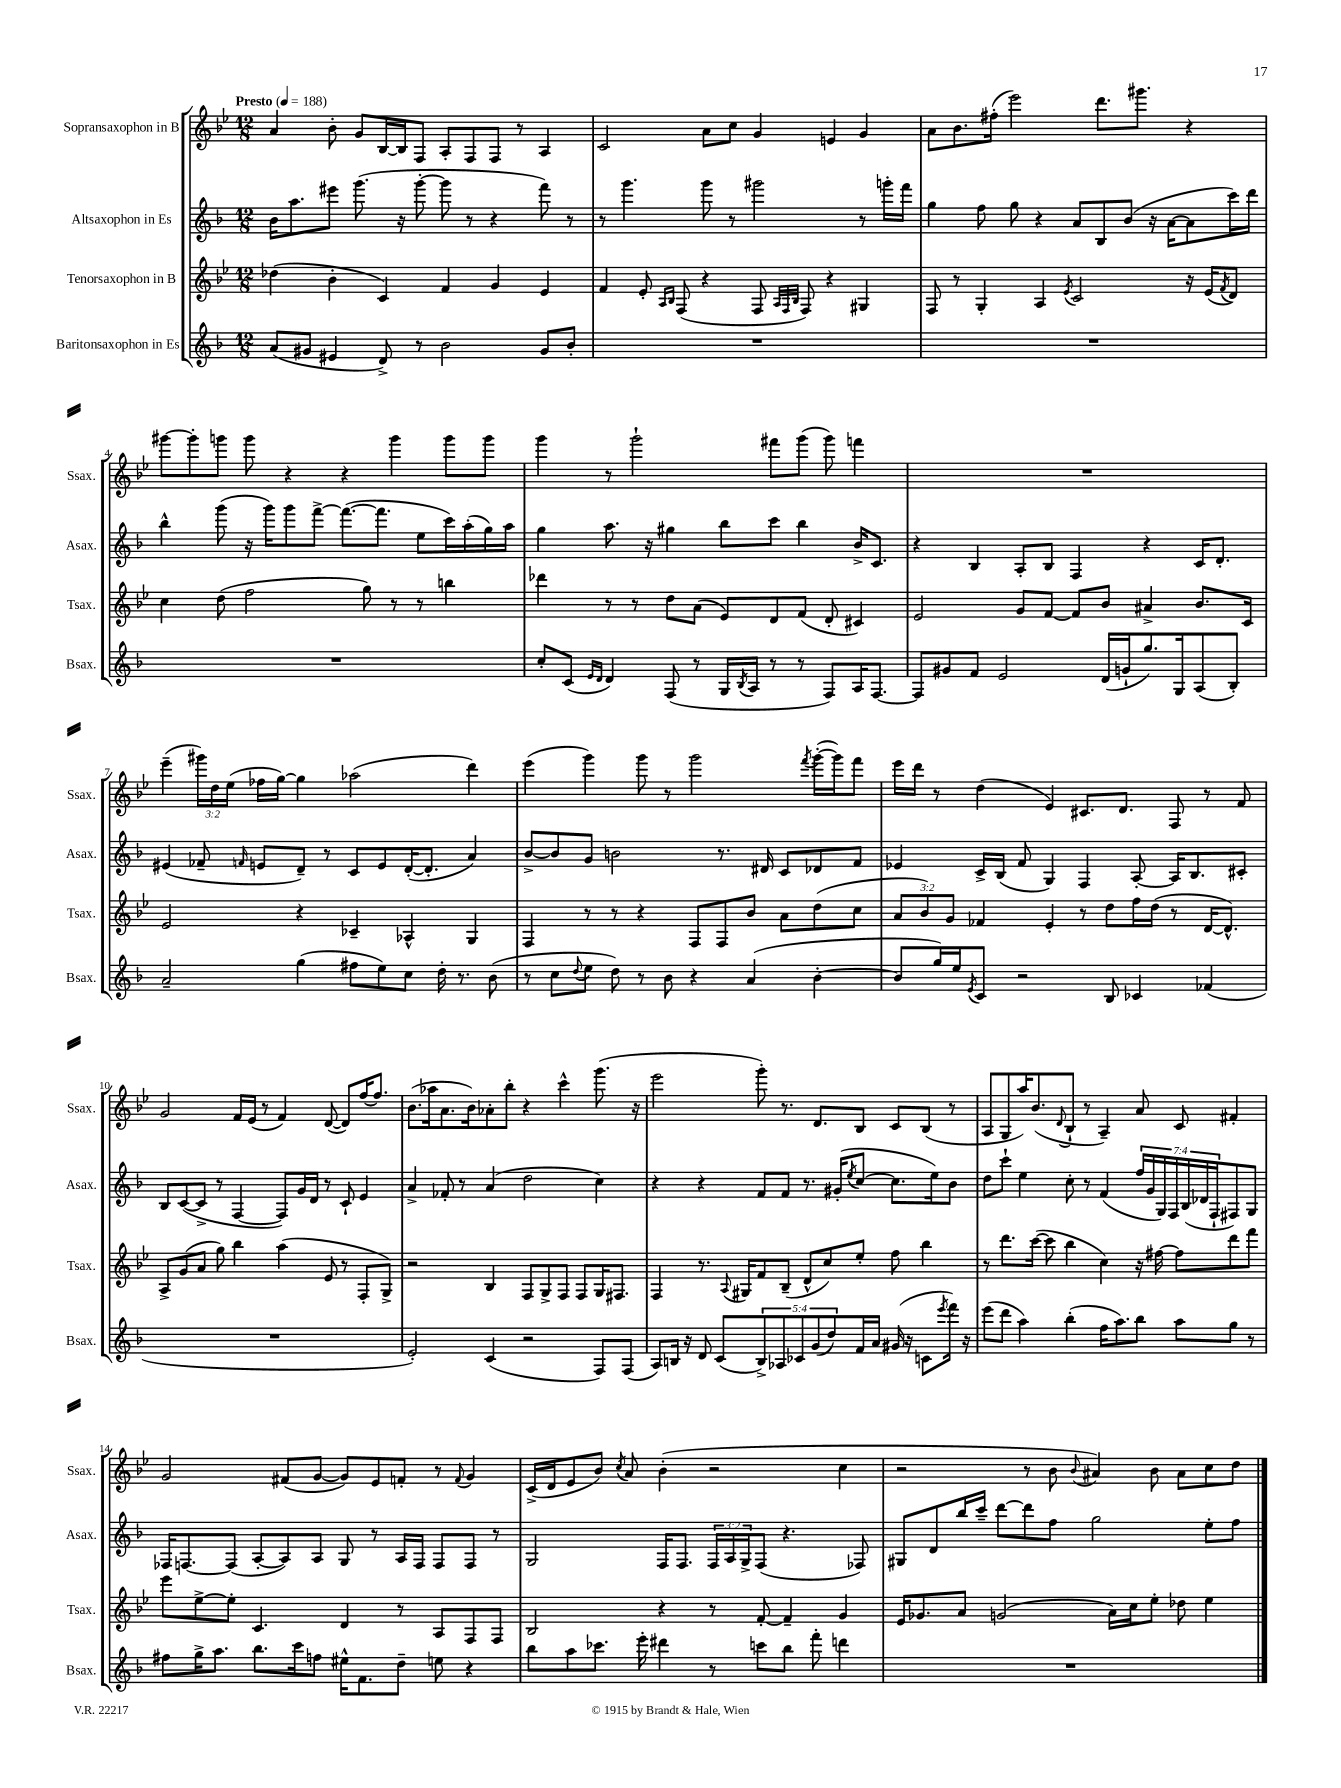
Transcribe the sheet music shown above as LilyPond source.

<<
\new StaffGroup <<
\new Staff = "s0" \with { instrumentName = "Sopransaxophon in B" shortInstrumentName = "Ssax." } {
    \clef treble \key bes \major \numericTimeSignature \time 12/8 \override Staff.TupletNumber.text = #tuplet-number::calc-fraction-text \tempo "Presto" 4 = 188
    a'4 bes'8-. g'8 bes16~ bes16 f8 a8-. f8 f8 r8 a4 |
    c'2 a'8 c''8 g'4 e'4 g'4 |
    a'8 bes'8. fis''16-.( ees'''2) d'''8. gis'''8. r4 |
    gis'''8~ gis'''8-. g'''8 g'''8 r4 r4 g'''4 g'''8 g'''8 |
    g'''4 r8 g'''2-! fis'''8 g'''8( g'''8) f'''4 |
    R1. |
    ees'''4--( \tuplet 3/2 { gis'''16) d''16 ees''16( } fes''16 g''16~) g''4 aes''2( d'''4) |
    ees'''4( g'''4) g'''8 r8 g'''2 \acciaccatura { f'''8 } g'''16~-.( g'''16) f'''8 |
    ees'''16 d'''16 r8 d''4( ees'4) cis'8. d'8. f8 r8 f'8 |
    g'2 f'16 ees'16( r8 f'4) d'8~( d'8) f''16~ f''8. |
    bes'8.( aes''16 a'8. bes'16) aes'8-. bes''8-. r4 c'''4-^ g'''8.( r16 |
    ees'''2 g'''8-.) r8. d'8. bes8 c'8 bes8( r8 |
    a8 g8 a''16) bes'8.( \appoggiatura { d'8 } bes8-! r8 a4--) a'8 c'8 fis'4-. |
    g'2 fis'8( g'8~ g'8) ees'8 f'8-. r8 \appoggiatura { f'8 } g'4 |
    c'16->( d'16 ees'8 bes'8) \acciaccatura { c''8 } a'8 bes'4-.( r2 c''4 |
    r2 r8 bes'8 \appoggiatura { bes'8 } ais'4) bes'8 ais'8 c''8 d''8 \bar "|." |
}
\new Staff = "s1" \with { instrumentName = "Altsaxophon in Es" shortInstrumentName = "Asax." } {
    \clef treble \key f \major \numericTimeSignature \time 12/8 \override Staff.TupletNumber.text = #tuplet-number::calc-fraction-text
    bes'16 a''8. eis'''8 g'''8.( r16 g'''8~-. g'''8 r8 r4 f'''8) r8 |
    r8 g'''4. g'''8 r8 gis'''2 r8 g'''16-. f'''16 |
    g''4 f''8 g''8 r4 a'8 bes8 bes'8( r16 a'16~ a'8 c'''16) d'''16 |
    bes''4-^ g'''8( r16 g'''16) g'''8 f'''8~-> f'''8.~( f'''8. e''8 c'''16) a''16-.( g''16) a''16 |
    g''4 a''8. r16 gis''4 bes''8 c'''8 bes''4 bes'16-> c'8. |
    r4 bes4 a8-. bes8 f4 r4 c'16 d'8.-. |
    eis'4( fes'8-- \grace { f'16 } e'8 d'8--) r8 c'8 e'8 d'16~-.( d'8.-. a'4) |
    bes'8~-> bes'8 g'8 b'2 r8. dis'16 c'8 des'8 f'8 |
    ees'4 c'16-> bes16( f'8 g4) f4 a8~-. a16 bes8. cis'8-. |
    bes8 c'8~( c'8-> r8 f4~ f8) g'16 d'16 r8 c'8-! e'4 |
    a'4-> fes'8-. r8 a'4( d''2 c''4) |
    r4 r4 f'8 f'8 r8. gis'16-.( \acciaccatura { e''8 } c''8~ c''8. e''16) bes'8 |
    d''8 c'''8-! e''4 c''8-. r8 f'4( \tuplet 7/4 { f''16 g'16 g16) f16 bes16( des'16 f16-! } fis8) g8 |
    fes16 f8.~ f8( a8~-. a8) a8 g8 r8 a16 f16 f8 f8 r8 |
    g2 f16 f8. \tuplet 3/2 { f16 a16 g16-> } f8( r4. fes8) |
    gis8 d'8 bes''16 c'''16-- d'''8~ d'''8 f''8 g''2 e''8-. f''8 \bar "|." |
}
\new Staff = "s2" \with { instrumentName = "Tenorsaxophon in B" shortInstrumentName = "Tsax." } {
    \clef treble \key bes \major \numericTimeSignature \time 12/8 \override Staff.TupletNumber.text = #tuplet-number::calc-fraction-text
    des''4( bes'4-. c'4) f'4 g'4 ees'4 |
    f'4 ees'8-. \grace { a16 bes16 } f8( r4 f8 \grace { a32 f32 bes32 } f8) r4 gis4 |
    f8 r8 g4-. a4 \acciaccatura { ees'8 } c'2 r16 ees'16( \acciaccatura { f'8 } d'8) |
    c''4 d''8( f''2 g''8) r8 r8 b''4 |
    des'''4 r8 r8 d''8 a'8( ees'8) d'8 f'8( d'8-. cis'4) |
    ees'2 g'8 f'8~ f'8 bes'8 ais'4-> bes'8. c'16 |
    ees'2 r4 ces'4-- aes4-^ g4 |
    f4 r8 r8 r4 f8 f8 bes'8 a'8 d''8( c''8 |
    \tuplet 3/2 { a'8 bes'8) g'8 } fes'4 ees'4-. r8 d''8 f''16 d''16( r8 d'16~ d'8.-^) |
    a8-> g'8( a'8 g''8) bes''4 a''4( ees'8 r8 f8-. g8->) |
    r2 bes4 f8 g8-> f8 f8 g16 fis8. |
    f4 r8. \appoggiatura { a8 } gis16 f'8 bes8--( d'8-^ c''8) ees''8-. f''8 bes''4 |
    r8 d'''8. c'''16~( c'''8 bes''4 c''4) r16 fis''16~ fis''8 d'''8 f'''8 |
    ees'''8 ees''8~-> ees''8-. c'4. d'4 r8 a8 f8 f8 |
    bes2 r4 r8 f'8~-. f'4-- g'4 |
    ees'16 ges'8. a'8 g'2( a'16) c''16 ees''8-. des''8 ees''4 \bar "|." |
}
\new Staff = "s3" \with { instrumentName = "Baritonsaxophon in Es" shortInstrumentName = "Bsax." } {
    \clef treble \key f \major \numericTimeSignature \time 12/8 \override Staff.TupletNumber.text = #tuplet-number::calc-fraction-text
    a'8( gis'8 eis'4 d'8->) r8 bes'2 gis'8 bes'8-. |
    R1. |
    R1. |
    R1. |
    c''8-. c'8( \grace { e'16 d'16 } d'4) f8( r8 g16 \acciaccatura { bes8 } a16 r8 r8 f8) a16 f8.~ |
    f8 gis'8 f'8 e'2 d'16( g'16-! g''8.) g16 a8( bes8-.) |
    a'2-- g''4( fis''8 e''8) c''8 d''16-. r8. bes'8( |
    r8 c''8 \appoggiatura { d''8 } e''8 d''8) r8 bes'8 r4 a'4( bes'4~-. |
    bes'8 g''16) e''16 \acciaccatura { e'8 } c'8 r2 bes8 ces'4 fes'4( |
    R1. |
    e'2-.) c'4( r2 f8) f8( |
    a8) b16 r16 d'8 c'8( \tuplet 5/4 { b8->) aes8 ces'8 g'8( d''8) } f'16 a'16 gis'16( r16 c'8 \acciaccatura { e'''8 } f'''16) r16 |
    e'''8( d'''8 a''4) bes''4-.( f''16 a''8.) bes''8 a''8 g''8 r8 |
    fis''8 g''16-> a''8. bes''8. c'''16 f''8 eis''16-^ f'8. d''8-- e''8 r4 |
    bes''8 a''8 ces'''8. e'''16-. dis'''4 r8 c'''8 bes''8 f'''8-. d'''4 |
    R1. \bar "|." |
}
>>
>>
